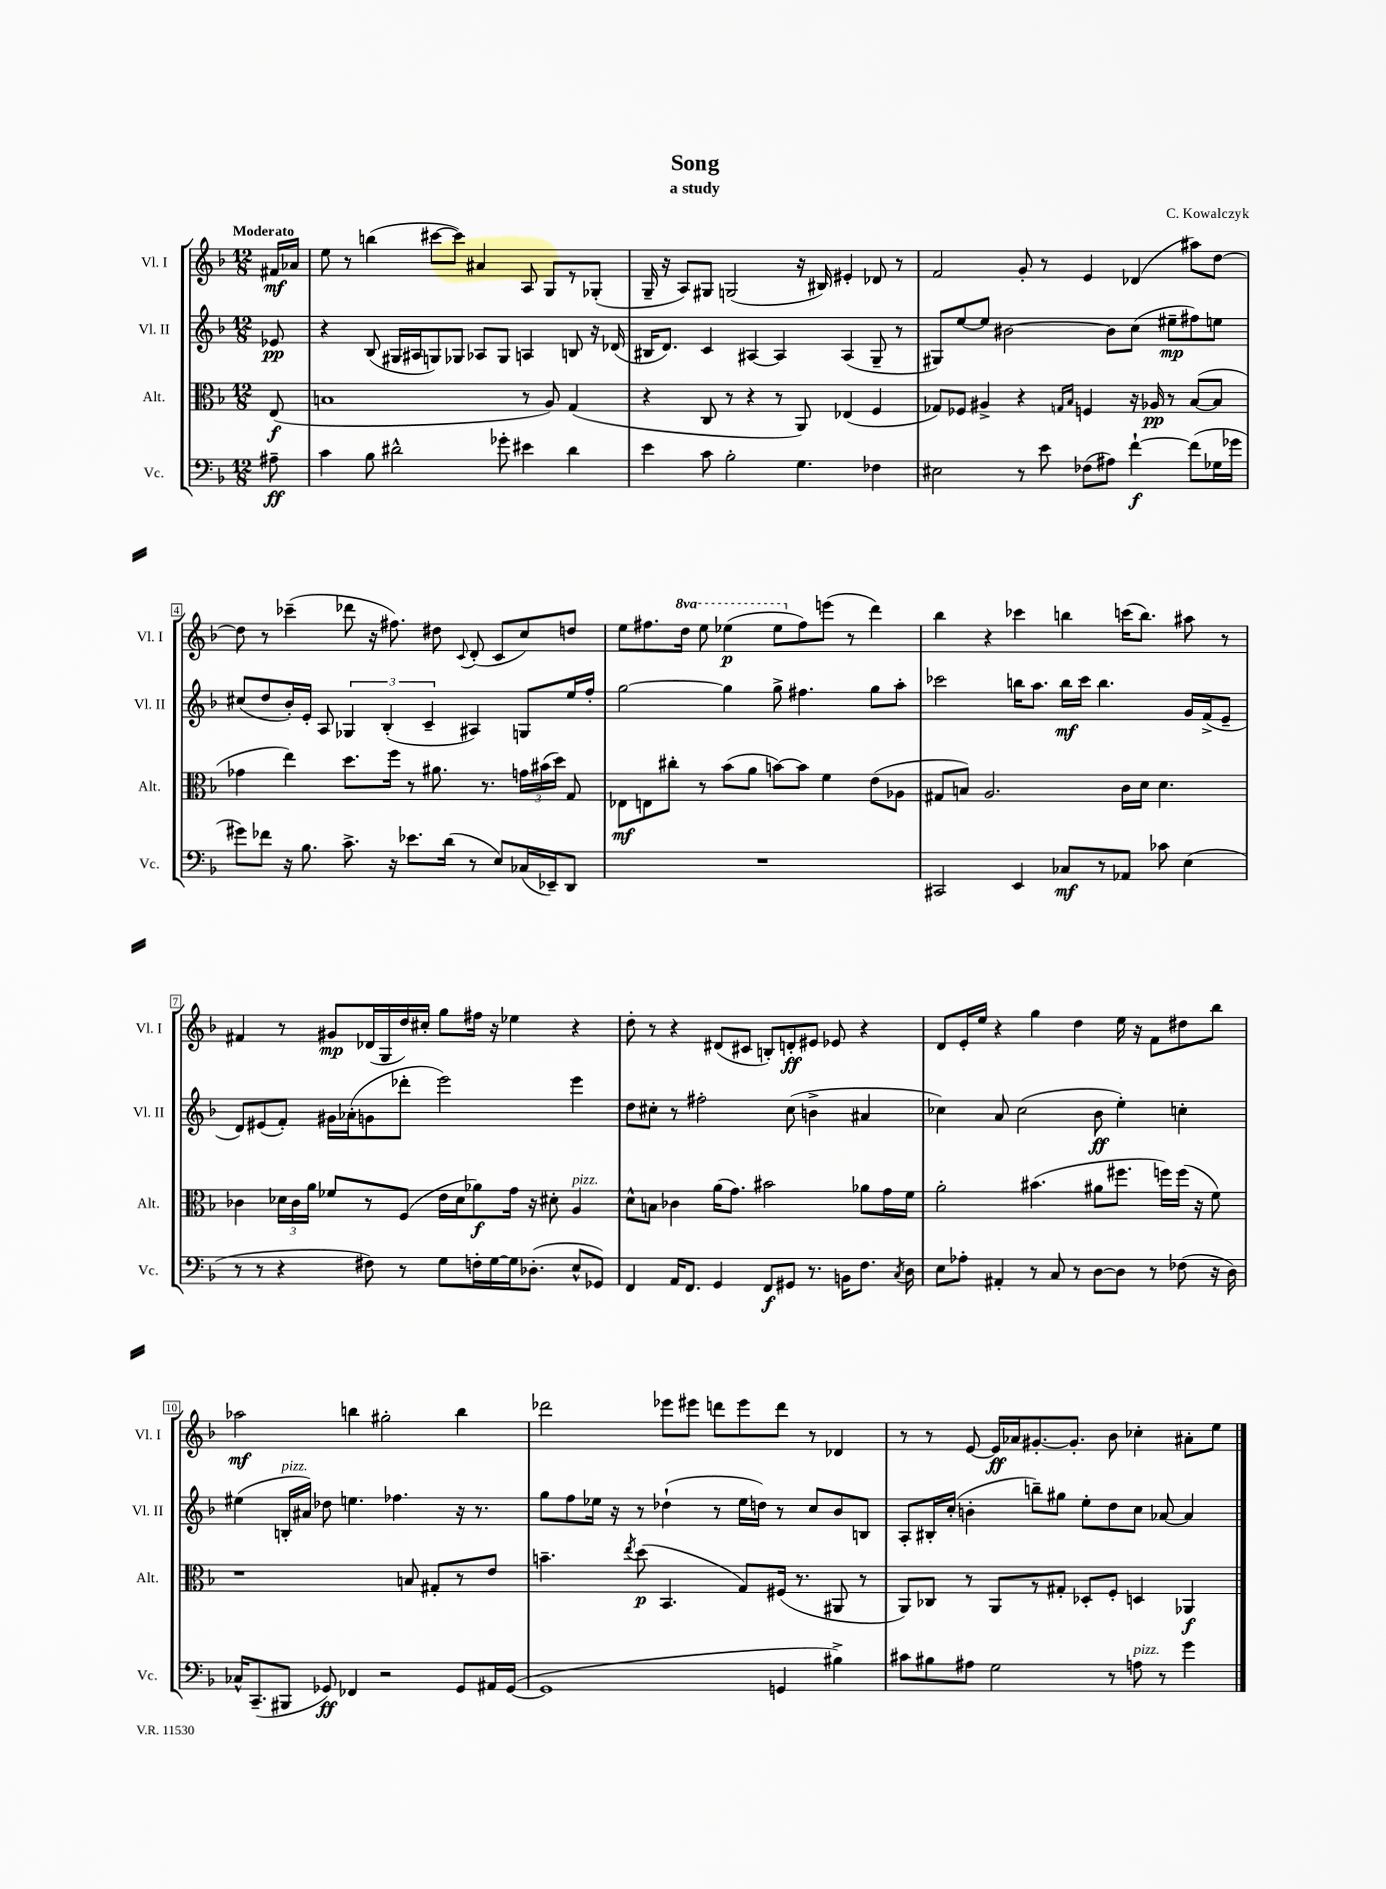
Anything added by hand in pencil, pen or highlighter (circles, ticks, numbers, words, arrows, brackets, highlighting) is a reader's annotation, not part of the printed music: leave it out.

**kern	**dynam	**kern	**dynam	**kern	**dynam	**kern	**dynam
*part4	*part4	*part3	*part3	*part2	*part2	*part1	*part1
*staff4	*staff4	*staff3	*staff3	*staff2	*staff2	*staff1	*staff1
*I"Vc.	*	*I"Alt.	*	*I"Vl. II	*	*I"Vl. I	*
*I'Vc.	*	*I'Alt.	*	*I'Vl. II	*	*I'Vl. I	*
*clefF4	*	*clefC3	*	*clefG2	*	*clefG2	*
*k[b-]	*	*k[b-]	*	*k[b-]	*	*k[b-]	*
*M12/8	*	*M12/8	*	*M12/8	*	*M12/8	*
=	=	=	=	=	=	=	=
!	!	!	!	!	!	!LO:TX:a:B:t=Moderato	!
8A#X~\	ff	(8E/	f	8e-X/	pp	16f#X/LL	mf
.	.	.	.	.	.	16a-X/JJ	.
=1	=1	=1	=1	=1	=1	=1	=1
4c\	.	1Bn	.	4r	.	8ee\	.
.	.	.	.	.	.	8r	.
8B-\	.	.	.	(8B-/	.	(4bbn\	.
2d#X^^\	.	.	.	16G#X/LL	.	.	.
.	.	.	.	16A#X/J	.	.	.
.	.	.	.	8Gn/)	.	[8ccc#X\L	.
.	.	.	.	8G-X/J	.	8ccc#\J])	.
.	.	.	.	8A-X/L	.	4a#X/	.
8g-X'\	.	.	.	8G-/J	.	.	.
4e#X\	.	8r	.	4An/	.	8A/	.
.	.	8A/)	.	.	.	8G/L	.
4d#\	.	(4G/	.	8Bn/	.	8r	.
.	.	.	.	16r	.	(8G-X'/J	.
.	.	.	.	(16d-X/	.	.	.
=2	=2	=2	=2	=2	=2	=2	=2
4e\	.	4r	.	16B#X/KL	.	16G~/	.
.	.	.	.	8.d/J)	.	16r	.
.	.	.	.	.	.	8A/L)	.
8c\	.	8C/	.	4c/	.	8G#X/J	.
2B-'\	.	8r	.	.	.	(2Gn/	.
.	.	4r	.	[4A#X/	.	.	.
.	.	8r	.	4A#/]	.	.	.
4.G\	.	8AA/)	.	.	.	16r	.
.	.	.	.	.	.	16B#X/)	.
.	.	(4E-X/	.	(4A#/	.	4e#X'/	.
4F-X\	.	4F/	.	8G~/	.	8d-X/	.
.	.	.	.	8r	.	8r	.
=3	=3	=3	=3	=3	=3	=3	=3
2E#X\	.	8G-X/L)	.	8G#X/L)	.	2f/	.
.	.	8F-X/J	.	[8ee/	.	.	.
.	.	4A#X^/	.	8ee/J]	.	.	.
.	.	.	.	[2b#X\	.	.	.
8r	.	4r	.	.	.	8g'/	.
8e\	.	.	.	.	.	8r	.
.	.	16qqGn/LL	.	.	.	.	.
.	.	16qqB-/JJ	.	.	.	.	.
(8F-X\L	.	4Fn/	.	.	.	4e/	.
8A#X\J)	.	.	.	8b#\L]	.	.	.
[4f`\	f	16r	.	(8cc\J	.	(4d-X/	.
.	.	16A-X/	pp	.	.	.	.
.	.	8r	.	8ee#X~\L	mp	.	.
(8f\L]	.	([8B-/L	.	8ff#X\)	.	8aa#X\L)	.
16G-X\L	.	8B-/J]	.	8een\J	.	[8dd\J	.
16g-X\JJ	.	.	.	.	.	.	.
!!LO:LB:g=z
=4	=4	=4	=4	=4	=4	=4	=4
8g#X\L)	.	4g-X\	.	(8cc#X/L	.	8dd\]	.
8f-X\J	.	.	.	8dd/	.	8r	.
16r	.	4ee\)	.	16b-'/L)	.	(4ccc-X~\	.
8.B-\	.	.	.	16e'/JJ	.	.	.
.	.	.	.	8A/	.	.	.
8.c^\	.	8.dd\L	.	6G-X/	.	8ddd-X\	.
.	.	.	.	.	.	16r	.
.	.	.	.	(6B-'/	.	.	.
16r	.	16ff\Jk	.	.	.	8.ff#X\)	.
8.e-X\L	.	8r	.	.	.	.	.
.	.	.	.	6c~/	.	.	.
.	.	8.a#X\	.	.	.	8dd#X\	.
(16d\Jk	.	.	.	.	.	.	.
.	.	.	.	.	.	8qqc/	.
8r	.	.	.	4A#X/)	.	(8d'/	.
.	.	8.r	.	.	.	.	.
8E/L)	.	.	.	.	.	8c/L	.
(16C-X/L	.	24gn\LL	.	8Gn/L	.	8cc/)	.
.	.	(24b#X\	.	.	.	.	.
16EE-X~/J)	.	.	.	.	.	.	.
.	.	24dd\JJ)	.	.	.	.	.
8DD/J	.	8G/	.	16ee/L	.	8ddn/J	.
.	.	.	.	16ff'/JJ	.	.	.
=5	=5	=5	=5	=5	=5	=5	=5
1.r	.	8E-X\L	mf	[2gg\	.	8ee\L	.
.	.	8En\	.	.	.	8.ff#X\	.
.	.	8cc#X'\J	.	.	.	.	.
*	*	*	*	*	*	*8va	*
.	.	.	.	.	.	16ddd\Jk	.
.	.	8r	.	.	.	8eee\	.
.	.	(8b-\L	.	4gg\]	.	(4eee-X\	p
.	.	8a\J	.	.	.	.	.
.	.	[8bn\L)	.	8gg^\	.	8eee-\L	.
*	*	*	*	*	*	*X8va	*
.	.	8b\J]	.	4.ff#X\	.	8ff#\)	.
.	.	4f\	.	.	.	(8eeen\J	.
.	.	.	.	.	.	8r	.
.	.	(8e\L	.	8gg\L	.	4ddd\)	.
.	.	8A-X\J	.	8aa'\J	.	.	.
=6	=6	=6	=6	=6	=6	=6	=6
2CC#X/	.	8G#X/L	.	2ccc-X\	.	4bb-\	.
.	.	8Bn/J)	.	.	.	.	.
.	.	2.A/	.	.	.	4r	.
4EE/	.	.	.	16bbn\KL	.	4ccc-X\	.
.	.	.	.	8.aa\J	.	.	.
8C-X/L	mf	.	.	16bb\LL	mf	4bbn\	.
.	.	.	.	16ccc-\JJ	.	.	.
8r	.	.	.	4.bb\	.	.	.
8AA-X/J	.	16c\LL	.	.	.	(16cccn\KL	.
.	.	16d\JJ	.	.	.	8.bb\J)	.
8c-X\	.	4.d\	.	.	.	.	.
(4E\	.	.	.	16g/LL	.	8aa#X\	.
.	.	.	.	(16f^/J	.	.	.
.	.	.	.	8e~/J	.	8r	.
!!LO:LB:g=z
=7	=7	=7	=7	=7	=7	=7	=7
8r	.	4c-X\	.	8d/L)	.	4f#X/	.
8r	.	.	.	(8e#X/	.	.	.
4r	.	24d-X\LL	.	8f'/J)	.	8r	.
.	.	24c-\	.	.	.	.	.
.	.	24a\JJ	.	.	.	.	.
.	.	8f-X/L	.	16g#X\LL	.	8g#X/L	mp
.	.	.	.	(16a-X'\J	.	.	.
8F#X\)	.	8r	.	8gn\	.	(16d-X/L	.
.	.	.	.	.	.	16G/	.
8r	.	(8F/J	.	8ddd-X'\J	.	16dd/)	.
.	.	.	.	.	.	16cc#X'/JJ	.
8G\L	.	16e\LL	.	2eee\)	.	8gg\L	.
.	.	16d-\J	.	.	.	.	.
16Fn'\L	.	8a-X\)	f	.	.	16ff#X\Jk	.
[16G\	.	.	.	.	.	16r	.
16G\J]	.	16g\Jk	.	.	.	4ee-X\	.
(8.D-X'\J	.	16r	.	.	.	.	.
.	.	8d#X'\	.	.	.	.	.
!	!	!LO:TX:a:i:t=pizz.	!	!	!	!	!
8E^^/L	.	4A/	.	4eee\	.	4r	.
8GG-X/J)	.	.	.	.	.	.	.
=8	=8	=8	=8	=8	=8	=8	=8
4FF/	.	8d^^\L	.	8dd\L	.	8dd'\	.
.	.	8Bn\J	.	8cc#X'\J	.	8r	.
16AA/KL	.	4c-X\	.	8r	.	4r	.
8.FF/J	.	.	.	.	.	.	.
.	.	.	.	2ff#X'\	.	.	.
4GG/	.	(16a\KL	.	.	.	(8d#X/L	.
.	.	8.g\J)	.	.	.	.	.
.	.	.	.	.	.	8c#X/J	.
8FF/L	f	2b#X\	.	.	.	8Bn'/L)	.
8GG#X/J	.	.	.	(8cc#\	.	8dn'/	ff
8.r	.	.	.	4bn^\	.	8e#X/J	.
.	.	.	.	.	.	8e-X/	.
16BBn\KL	.	.	.	.	.	.	.
8.F\J	.	8a-X\L	.	4a#X/	.	4r	.
.	.	16g\L	.	.	.	.	.
8qC/	.	.	.	.	.	.	.
16D\	.	16f\JJ	.	.	.	.	.
=9	=9	=9	=9	=9	=9	=9	=9
8E\L	.	2a'\	.	4cc-X\)	.	8d/L	.
8A-X'\J	.	.	.	.	.	16e'/L	.
.	.	.	.	.	.	16ee/JJ	.
4AA#X'/	.	.	.	8a/	.	4r	.
.	.	.	.	(2cc-\	.	.	.
8r	.	(4.b#X\	.	.	.	4gg\	.
8C/	.	.	.	.	.	.	.
8r	.	.	.	.	.	4dd\	.
[8D\L	.	8a#X\L	.	8b-\	ff	.	.
8D\J]	.	8.ff#X\J	.	4ee'\)	.	16ee\	.
.	.	.	.	.	.	16r	.
8r	.	.	.	.	.	8f\L	.
.	.	16ffn\LL)	.	.	.	.	.
(8F-X\	.	(16ff\JJ	.	4ccn'\	.	8dd#X\	.
.	.	16r	.	.	.	.	.
16r	.	8f\)	.	.	.	8bb-\J	.
16D\)	.	.	.	.	.	.	.
!!LO:LB:g=z
=10	=10	=10	=10	=10	=10	=10	=10
16C-X^^/KL	.	1r	.	(4ee#X\	.	2aa-X\	mf
(8.CC~/	.	.	.	.	.	.	.
!	!	!	!	!LO:TX:a:i:t=pizz.	!	!	!
8BBB#X/J	.	.	.	16Bn'/LL	.	.	.
.	.	.	.	16a#X/JJ)	.	.	.
8GG-X/)	ff	.	.	8dd-X\	.	.	.
4FF-X/	.	.	.	4.een\	.	4bbn\	.
2r	.	.	.	.	.	2gg#X'\	.
.	.	.	.	4.ff-X\	.	.	.
.	.	8Bn/	.	.	.	.	.
.	.	8G#X'/L	.	.	.	.	.
8GG-/L	.	8r	.	16r	.	4bb\	.
.	.	.	.	8.r	.	.	.
16AA#X/L	.	8e/J	.	.	.	.	.
([16GG-/JJ	.	.	.	.	.	.	.
=11	=11	=11	=11	=11	=11	=11	=11
1GG-]	.	4.bn~\	.	8gg\L	.	2ddd-X\	.
.	.	.	.	8ff\	.	.	.
.	.	.	.	16ee-X\Jk	.	.	.
.	.	.	.	16r	.	.	.
.	.	8qee/	.	.	.	.	.
.	.	(8dd\	p	8r	.	.	.
.	.	4.BB-/	.	(4dd-X`\	.	8eee-X\L	.
.	.	.	.	.	.	8eee#X\J	.
.	.	.	.	8r	.	8dddn\L	.
.	.	8G/L)	.	16ee-\LL	.	8eee#\	.
.	.	.	.	16ddn\JJ)	.	.	.
4GGn/	.	(16F#X/Jk	.	8r	.	8ddd\J	.
.	.	8.r	.	.	.	.	.
.	.	.	.	8cc/L	.	8r	.
4B#X^\)	.	8AA#X/	.	8b-/	.	4d-X/	.
.	.	8r	.	8Bn/J	.	.	.
=12	=12	=12	=12	=12	=12	=12	=12
8c#X\L	.	8AA/L)	.	8A'/L	.	8r	.
8B#X\	.	8C-X/J	.	16B#X'/L	.	8r	.
.	.	.	.	(16cc'/JJ	.	.	.
8A#X\J	.	8r	.	4bn'\	.	[8e/	.
2G\	.	8AA/L	.	.	.	16e/LL]	ff
.	.	.	.	.	.	16a-X/J	.
.	.	8r	.	8bbn~\L)	.	[8.g#X'/	.
.	.	8G#X'/J	.	8gg#X\J	.	.	.
.	.	.	.	.	.	8.g#'/J]	.
.	.	8D-X'/L	.	8ee'\L	.	.	.
8r	.	8F'/J	.	8dd\	.	8b-\	.
!LO:TX:a:i:t=pizz.	!	!	!	!	!	!	!
8An\	.	4Dn/	.	8cc\J	.	4cc-X'\	.
8r	.	.	.	[8a-X/	.	.	.
4g\	.	4AA-X/	f	4a-/]	.	8a#X'\L	.
.	.	.	.	.	.	8ee\J	.
==	==	==	==	==	==	==	==
*-	*-	*-	*-	*-	*-	*-	*-
